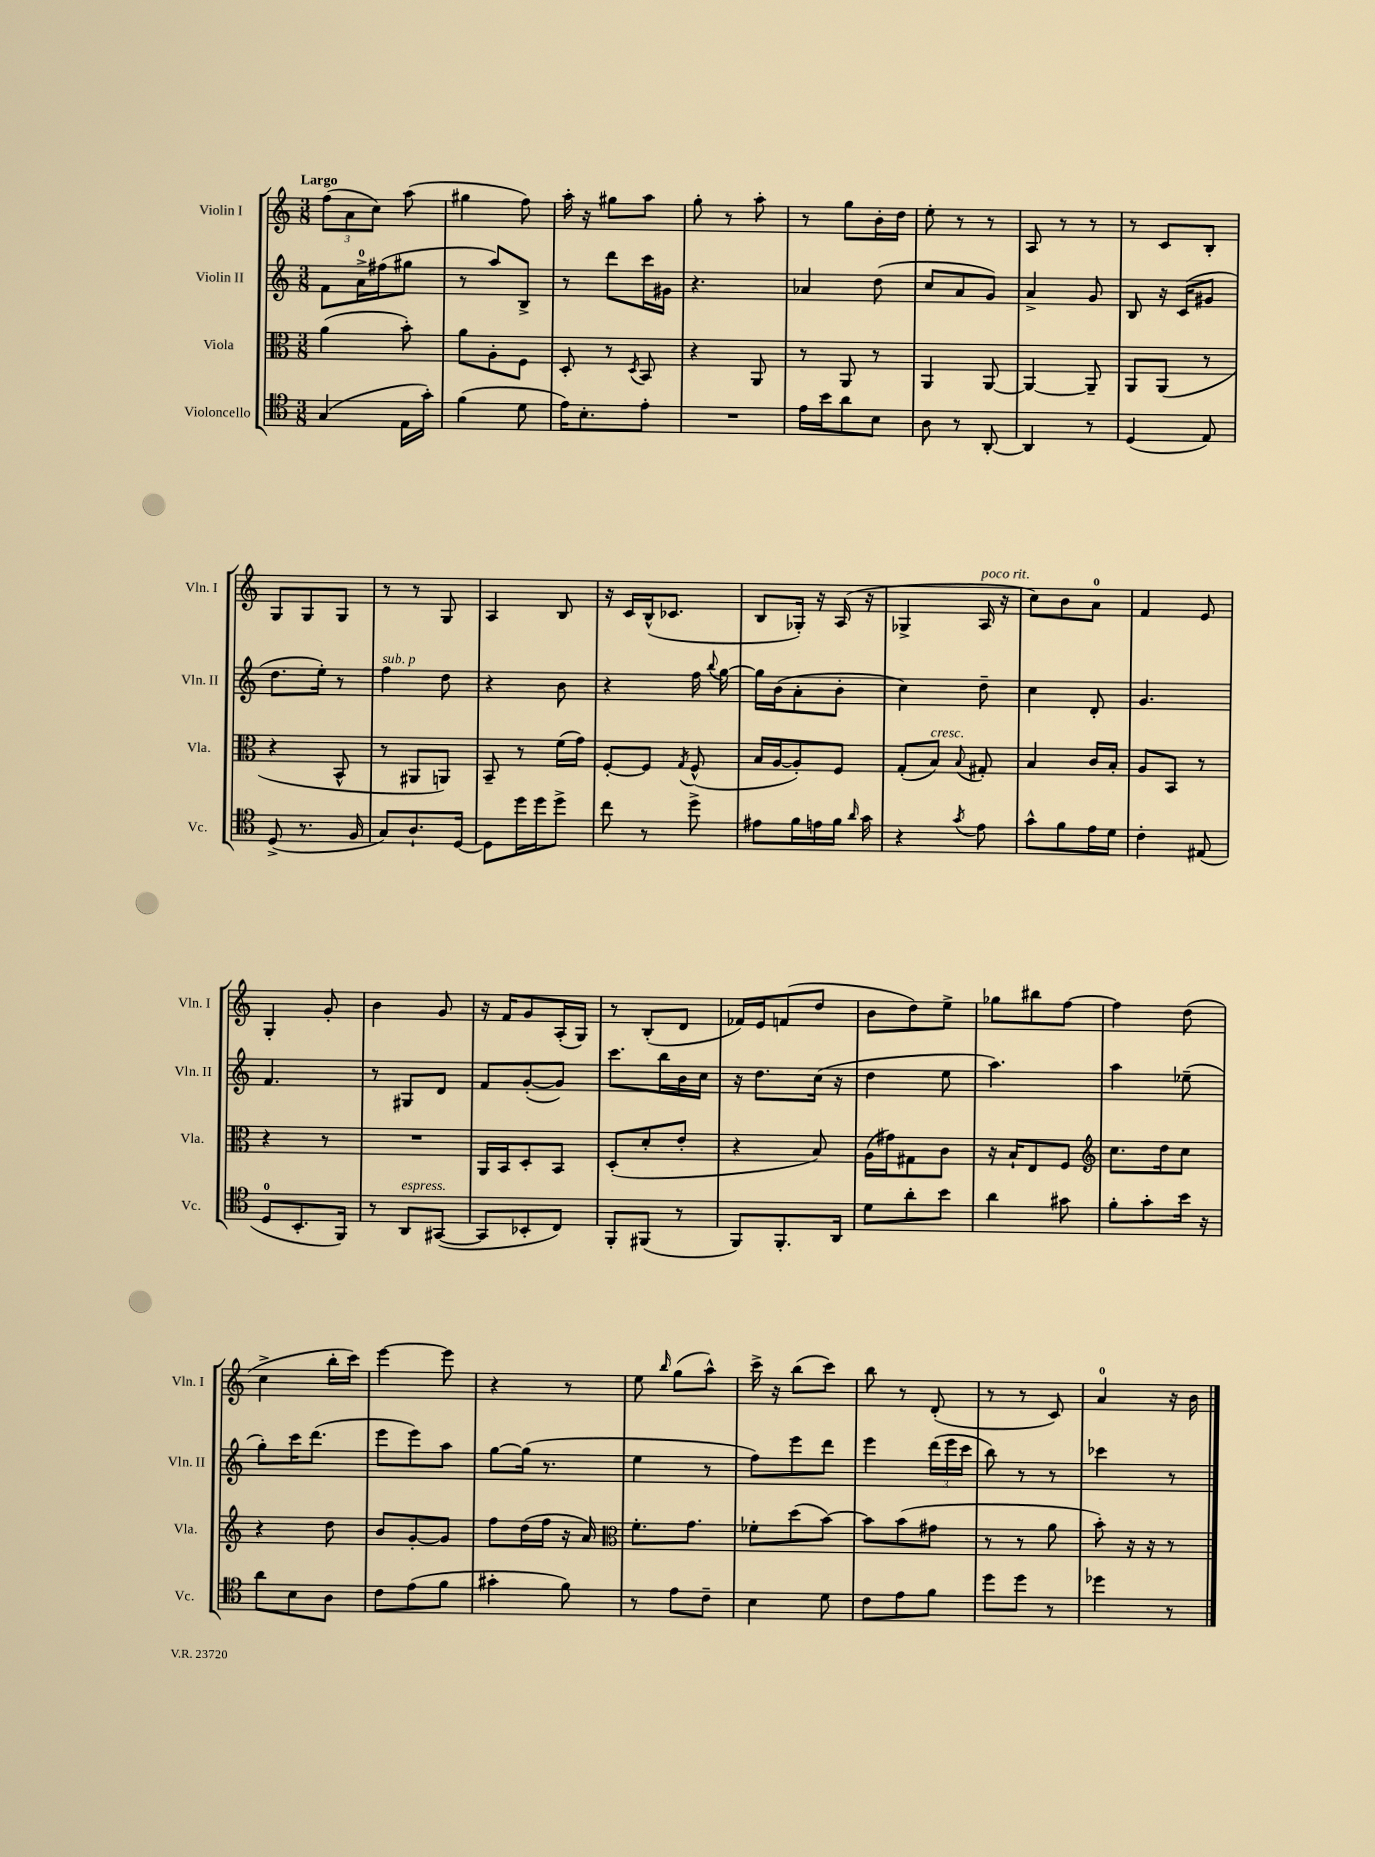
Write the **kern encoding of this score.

**kern	**kern	**kern	**kern
*part4	*part3	*part2	*part1
*staff4	*staff3	*staff2	*staff1
*I"Violoncello	*I"Viola	*I"Violin II	*I"Violin I
*I'Vc.	*I'Vla.	*I'Vln. II	*I'Vln. I
*clefC4	*clefC3	*clefG2	*clefG2
*k[]	*k[]	*k[]	*k[]
*M3/8	*M3/8	*M3/8	*M3/8
=1	=1	=1	=1
!	!	!	!LO:TX:a:B:t=Largo
(4G/	(4a\	8f\L	(12ff\L
.	.	.	12a\
.	.	16a^\L	.
.	.	.	12cc\J)
.	.	(16ff#X\J	.
16E\LL	8b'\)	8gg#X\J	(8aa\
16g'\JJ)	.	.	.
=2	=2	=2	=2
(4f\	8a\L	8r	4gg#X\
.	8A'\	8aa/L)	.
8d\	8F\J	8B^/J	8ff\)
=3	=3	=3	=3
16e\KL)	8D'/	8r	16aa'\
8.B'\	.	.	16r
.	8r	8ddd\L	8gg#X\L
.	8qD/	.	.
8e'\J	8BB/	16ccc\L	8aa\J
.	.	16g#X\JJ	.
=4	=4	=4	=4
4.r	4r	4.r	8gg'\
.	.	.	8r
.	8AA/	.	8aa'\
=5	=5	=5	=5
16e\LL	8r	4a-X/	8r
16b\J	.	.	.
8a\	8AA/	.	8gg\L
8B\J	8r	(8dd\	16b'\L
.	.	.	16dd\JJ
=6	=6	=6	=6
8A\	4AA/	8cc/L	8ee'\
8r	.	8a/	8r
[8AA'/	[8AA/	8g/J)	8r
=7	=7	=7	=7
4AA/]	4AA/_	4a^/	8A/
.	.	.	8r
8r	8AA~/]	8g/	8r
=8	=8	=8	=8
(4D/	8AA/L	8B/	8r
.	(8AA/J	16r	8c/L
.	.	(16c/KL	.
8E/)	8r	8g#X/J	8B'/J
!!LO:LB:g=z
=9	=9	=9	=9
(8D^/	4r	8.dd\L	8G/L
8.r	.	.	8G/
.	.	16ee'\Jk)	.
.	8BB^^/	8r	8G/J
16F/	.	.	.
=10	=10	=10	=10
!	!	!LO:TX:a:i:t=sub. p	!
8G/L)	8r	4ff\	8r
8.A`/	8AA#X/L	.	8r
.	8AAn/J)	8dd\	8G/
[16D/Jk	.	.	.
=11	=11	=11	=11
8D\L]	8BB~/	4r	4A/
16dd\L	8r	.	.
16dd\J	.	.	.
8dd^\J	(16f\LL	8b\	8B/
.	16g\JJ)	.	.
=12	=12	=12	=12
8cc\	[8F'/L	4r	16r
.	.	.	16c/LL
8r	8F/J]	.	(16B^^/J
.	.	.	8.c-X/J
.	8qG/	.	.
8dd^\	(8F^^/	16ff\	.
.	.	8qqbb/	.
.	.	[16gg\	.
=13	=13	=13	=13
8e#X\L	16B/LL	16gg\LL]	8B/L
.	[16A/J	(16b\J	.
16f\L	8A'/])	8a'\	16G-X'/Jk)
16en\	.	.	16r
16f\JJ	8F/J	8b'\J	(16A/
16qqa/	.	.	.
16g\	.	.	16r
=14	=14	=14	=14
4r	(8G'/L	4cc\)	4G-X^/
!	!LO:TX:a:i:t=cresc.	!	!
.	8B/J)	.	.
8qg/	8qqB/	.	.
!	!	!	!LO:TX:a:i:t=poco rit.
8e\	8G#X'/	8dd~\	16A/
.	.	.	16r
=15	=15	=15	=15
8g^^\L	4B/	4cc\	8cc\L)
8f\	.	.	8b\
16e\L	16c/LL	8d'/	8a\J
16d\JJ	16B'/JJ	.	.
=16	=16	=16	=16
4c'\	8A/L	4.g/	4f/
.	8BB/J	.	.
(8E#X/	8r	.	8e/
!!LO:LB:g=z
=17	=17	=17	=17
8D/L	4r	4.f/	4G'/
8.BB'/	.	.	.
.	8r	.	8g'/
16FF/Jk)	.	.	.
=18	=18	=18	=18
8r	4.r	8r	4b\
!LO:TX:a:i:t=espress.	!	!	!
8AA/L	.	8G#X/L	.
([8GG#X/J	.	8d/J	8g/
=19	=19	=19	=19
8GG#/L]	16AA/LL	8f/L	16r
.	16BB/J	.	16f/KL
8BB-X'/	8D'/	([8g'/	8g/
8C/J)	8BB/J	8g/J])	(16A'/L
.	.	.	16G/JJ)
=20	=20	=20	=20
8FF'/L	(8D'/L	8.ccc\L	8r
(8FF#X/J	8d'/	.	(8B'/L
.	.	16bb\L	.
8r	8e'/J	16b\	8d/J
.	.	16cc\JJ	.
=21	=21	=21	=21
8FF/L)	4r	16r	16f-X/LL)
.	.	8.dd\L	16e/J
8.FF'/	.	.	(8fn/
.	8B/)	(16cc\Jk	8dd/J
16AA/Jk	.	16r	.
=22	=22	=22	=22
8d\L	(16A\LL	4dd\	8b\L
.	16g#X\J)	.	.
8a'\	8G#X\	.	8dd\)
8b\J	8c\J	8ee\	8ee^\J
=23	=23	=23	=23
4a\	16r	4.aa\)	8gg-X\L
.	16B`/KL	.	.
.	8E/	.	8bb#X\
8g#X\	8F/J	.	[8ff\J
=24	=24	=24	=24
*	*clefG2	*	*
8f'\L	8.cc\L	4aa\	4ff\]
8g'\	.	.	.
.	16dd\k	.	.
16b\Jk	8cc\J	(8ee-X~\	(8dd\
16r	.	.	.
!!LO:LB:g=z
=25	=25	=25	=25
8a\L	4r	8gg'\L)	4cc^\
8B\	.	16ccc\K	.
.	.	(8.ddd\J	.
8A\J	8dd\	.	16bb'\LL
.	.	.	16ccc\JJ)
=26	=26	=26	=26
8c\L	8b/L	8eee\L	[4eee\
(8e\	[8g'/	8eee\)	.
8f\J	8g/J]	8aa\J	8eee\]
=27	=27	=27	=27
4g#X'\	8ff\L	[8gg\L	4r
.	(16dd\L	(16gg\Jk]	.
.	16ff\JJ	8.r	.
8f\)	16r	.	8r
.	16a/)	.	.
=28	=28	=28	=28
*	*clefC3	*	*
8r	8.f'\L	4ee\	8ee\
.	.	.	16qqbb/
8e\L	.	.	(8gg\L
.	8.g\J	.	.
8c~\J	.	8r	8aa^^\J)
=29	=29	=29	=29
4B\	8f-X'\L	8ff\L)	16ccc^\
.	.	.	16r
.	(8dd\	8eee\	(8bb\L
8d\	[8b\J)	8ddd\J	8ccc\J)
=30	=30	=30	=30
8c\L	8b\L]	4eee\	8bb\
8e\	(8b\	.	8r
8f\J	8g#X\J	(24ddd\LL	(8d'/
.	.	24eee\	.
.	.	24ccc\JJ	.
=31	=31	=31	=31
8dd\L	8r	8bb\)	8r
8dd\J	8r	8r	8r
8r	8a\	8r	8c/)
=32	=32	=32	=32
4dd-X\	8b'\)	4ccc-X\	4a/
.	16r	.	.
.	16r	.	.
8r	8r	8r	16r
.	.	.	16b\
==	==	==	==
*-	*-	*-	*-
